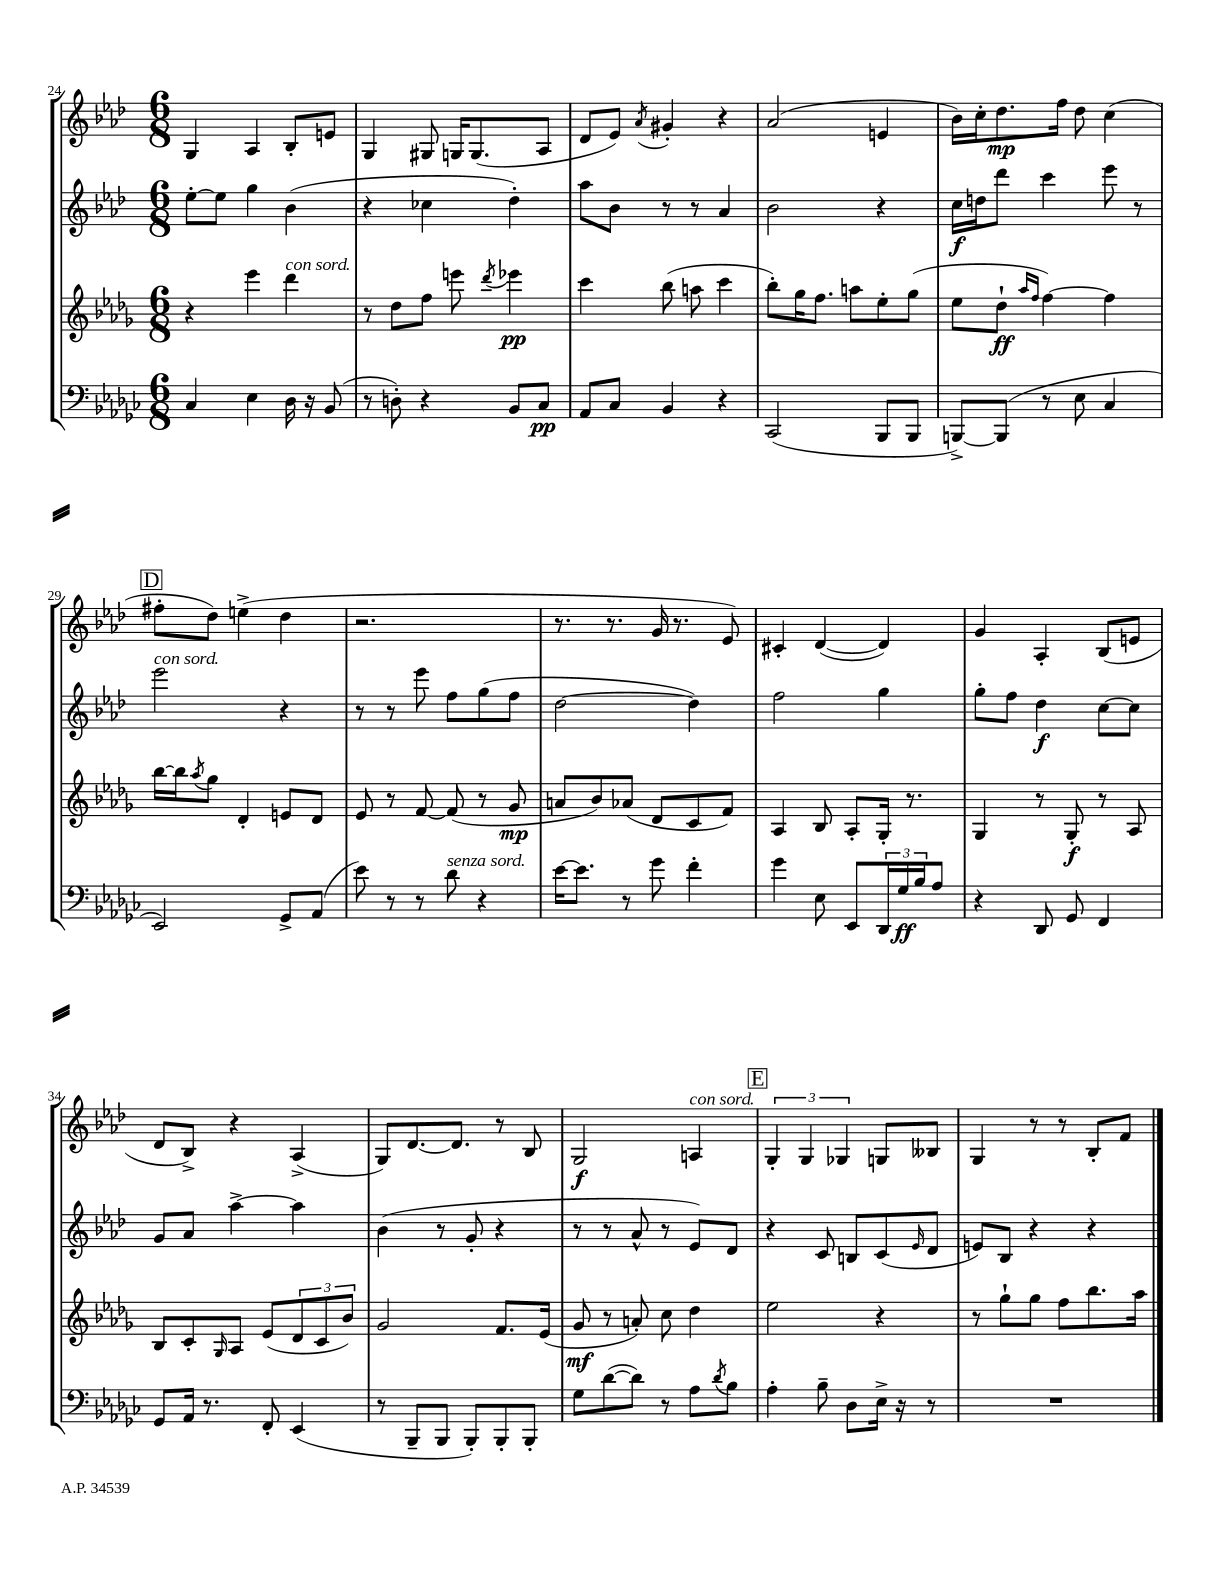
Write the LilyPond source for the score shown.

<<
\new StaffGroup <<
\new Staff = "s0" {
    \clef treble \key aes \major \numericTimeSignature \time 6/8
    g4 aes4 bes8-. e'8 |
    g4 gis8 g16 g8.( aes8 |
    des'8 ees'8) \acciaccatura { aes'8 } gis'4-. r4 |
    aes'2( e'4 |
    bes'16) c''16-. des''8.\mp f''16 des''8 c''4( |
    \mark \markup { \box "D" } fis''8-. des''8) e''4->( des''4 |
    r2. |
    r8. r8. g'16 r8. ees'8) |
    cis'4-. des'4~( des'4) |
    g'4 aes4-. bes8( e'8 |
    des'8 bes8->) r4 aes4->( |
    g8) des'8.~ des'8. r8 bes8 |
    g2\f a4^\markup { \italic "con sord." } |
    \mark \markup { \box "E" } \tuplet 3/2 { g4-. g4 ges4 } g8 beses8 |
    g4 r8 r8 bes8-. f'8 \bar "|." |
}
\new Staff = "s1" {
    \clef treble \key aes \major \numericTimeSignature \time 6/8
    ees''8~-. ees''8 g''4 bes'4( |
    r4 ces''4 des''4-.) |
    aes''8 bes'8 r8 r8 aes'4 |
    bes'2 r4 |
    c''16\f d''16 des'''8 c'''4 ees'''8 r8 |
    \mark \markup { \box "D" } ees'''2^\markup { \italic "con sord." } r4 |
    r8 r8 ees'''8 f''8 g''8( f''8 |
    des''2~ des''4) |
    f''2 g''4 |
    g''8-. f''8 des''4\f c''8~ c''8 |
    g'8 aes'8 aes''4~-> aes''4 |
    bes'4( r8 g'8-. r4 |
    r8 r8 aes'8-^ r8 ees'8) des'8 |
    \mark \markup { \box "E" } r4 c'8 b8 c'8( \grace { ees'16 } des'8 |
    e'8) bes8 r4 r4 \bar "|." |
}
\new Staff = "s2" {
    \clef treble \key des \major \numericTimeSignature \time 6/8
    r4 ees'''4 des'''4^\markup { \italic "con sord." } |
    r8 des''8 f''8 e'''8 \acciaccatura { des'''8 } ees'''4\pp |
    c'''4 bes''8( a''8 c'''4 |
    bes''8-.) ges''16 f''8. a''8 ees''8-. ges''8( |
    ees''8 des''8-!\ff \grace { aes''16 f''16 } f''4~) f''4 |
    \mark \markup { \box "D" } bes''16~ bes''16 \acciaccatura { aes''8 } ges''8 des'4-. e'8 des'8 |
    ees'8 r8 f'8~ f'8( r8 ges'8\mp |
    a'8 bes'8) aes'8( des'8 c'8 f'8) |
    aes4 bes8 aes8-. ges16-. r8. |
    ges4 r8 ges8-.\f r8 aes8 |
    bes8 c'8-. \grace { ges16 } aes8 ees'8( \tuplet 3/2 { des'8 c'8 bes'8) } |
    ges'2 f'8. ees'16( |
    ges'8\mf r8 a'8-.) c''8 des''4 |
    \mark \markup { \box "E" } ees''2 r4 |
    r8 ges''8-! ges''8 f''8 bes''8. aes''16 \bar "|." |
}
\new Staff = "s3" {
    \clef bass \key ges \major \numericTimeSignature \time 6/8
    ces4 ees4 des16 r16 bes,8( |
    r8 d8-.) r4 bes,8 ces8\pp |
    aes,8 ces8 bes,4 r4 |
    ces,2( bes,,8 bes,,8 |
    b,,8~->) b,,8( r8 ees8 ces4 |
    \mark \markup { \box "D" } ees,2) ges,8-> aes,8( |
    ees'8) r8 r8 des'8^\markup { \italic "senza sord." } r4 |
    ees'16~ ees'8. r8 ges'8 f'4-. |
    ges'4 ees8 ees,8 \tuplet 3/2 { des,16 ges16\ff bes16 } aes8 |
    r4 des,8 ges,8 f,4 |
    ges,8 aes,16 r8. f,8-. ees,4( |
    r8 bes,,8-- bes,,8 bes,,8-.) bes,,8-. bes,,8-. |
    ges8 des'8~( des'8) r8 aes8 \acciaccatura { des'8 } bes8 |
    \mark \markup { \box "E" } aes4-. bes8-- des8 ees16-> r16 r8 |
    R2. \bar "|." |
}
>>
>>
\layout { \context { \Score currentBarNumber = #24 } }
